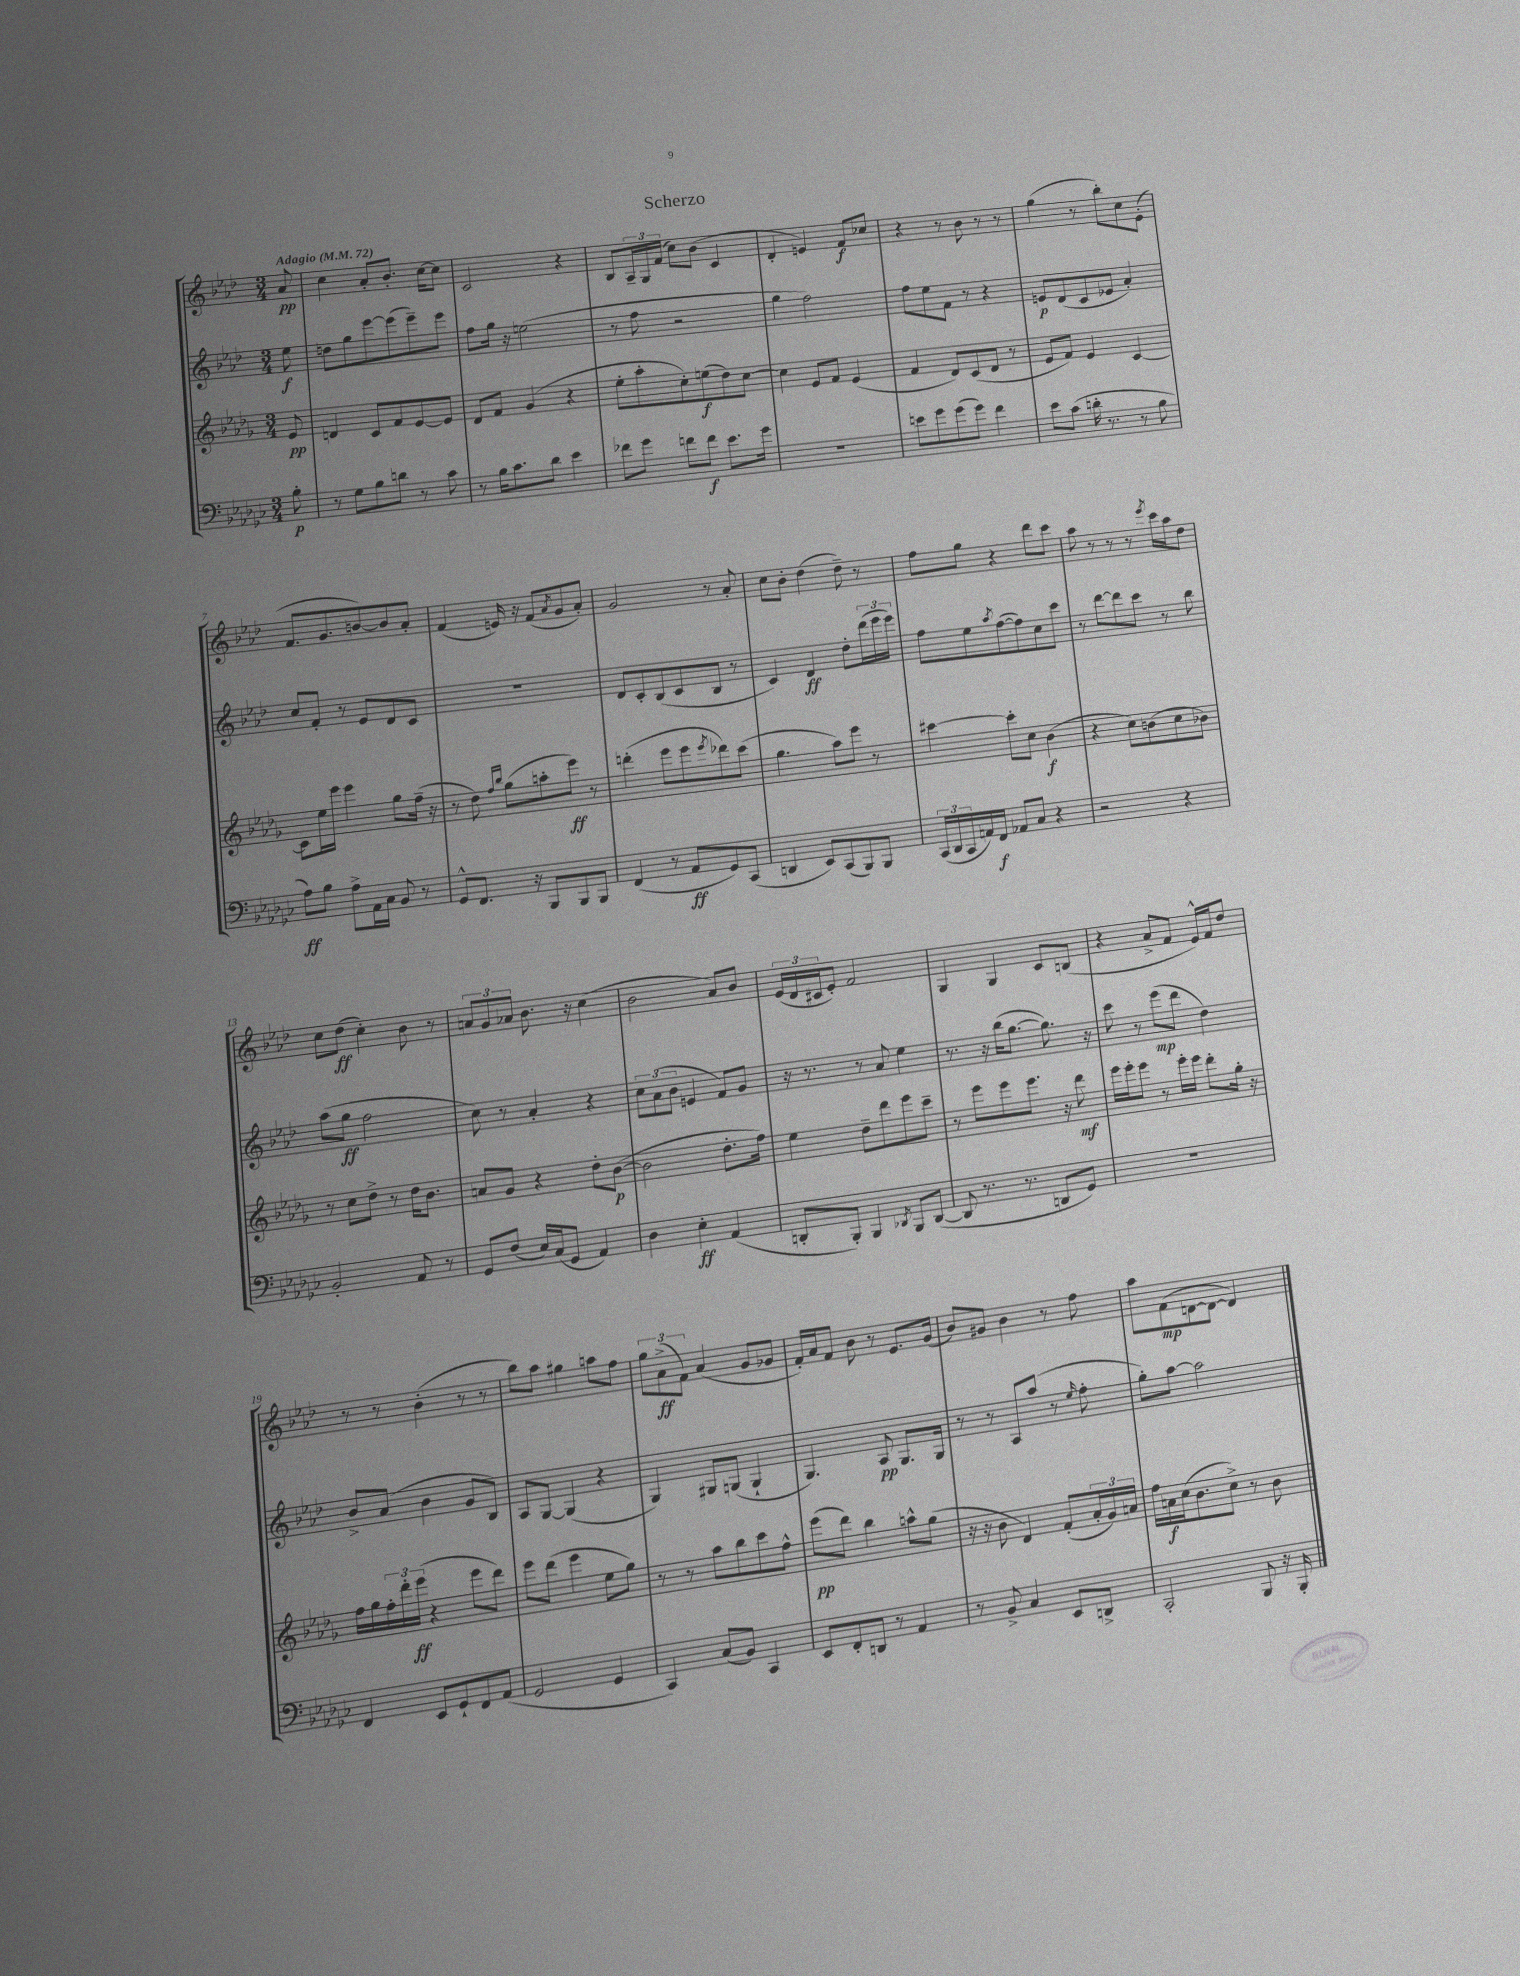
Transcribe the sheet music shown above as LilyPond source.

\header { title = "Scherzo" }
<<
\new StaffGroup <<
\new Staff = "s0" {
    \clef treble \key aes \major \numericTimeSignature \time 3/4 \partial 8 \tempo "Adagio" 4 = 72
    aes'8\pp |
    c''4 aes'8-. bes'8.-. c''16~ c''8 |
    c'2 r4 |
    bes8 \tuplet 3/2 { aes16-- g16 f'16( } c''8) bes'8( c'4 |
    des'4-. e'4) f'8\f ces''8 |
    r4 r8 bes'8 r8 r8 |
    g''4( r8 bes''8-.) c''8 ees'8-.( |
    f'8. g'8. b'8~) b'8 aes'8-. |
    f'4( e'16) r16 f'8( \acciaccatura { aes'8 } g'8 aes'8-.) |
    g'2 r8 aes'8-. |
    c''8 bes'8-. des''4( des''8--) r8 |
    f''8 g''8 r4 des'''8 c'''8 |
    aes''8 r8 r8 r8 \acciaccatura { ees'''8 } c'''16 aes''16 des''8 |
    c''8 des''8\ff( c''4-.) bes'8 r8 |
    \tuplet 3/2 { a'8 g'8 aes'8 } bes'8. r16 c''4( |
    bes'2 aes'8) bes'8 |
    \tuplet 3/2 { ees'16( des'16 cis'16 } ees'8-.) f'2 |
    g4 g4 c'8 b8( |
    r4 aes'8-> f'8 ees'16-^) f'16 des''8 |
    r8 r8 bes'4-.( r8 r8 |
    bes''8) aes''8 gis''4 a''8 f''8 |
    \tuplet 3/2 { g''8 aes'8->\ff( f'8) } aes'4( g'8 ges'8 |
    f'16-.) aes'16 f'8 bes'8 r8 ees'8. g'16( |
    bes'8) gis'8 bes'4 r8 f''8 |
    aes''8 f'8\mp( d'8~ d'8~ d'4) \bar "|." |
}
\new Staff = "s1" {
    \clef treble \key aes \major \numericTimeSignature \time 3/4 \partial 8
    ees''8\f |
    d''8 g''8 ees'''8~ ees'''8( ees'''8--) ees'''8 |
    f''8 g''16 r16 e''2( |
    r8 f''8 r2 |
    g''4 f''2) |
    f''8 ees''8 f'8 r8 r4 |
    e'8\p des'8( c'8 ees'8 aes'4-.) |
    c''8 f'8-. r8 ees'8 des'8 c'8 |
    R2. |
    des'8 c'8-. bes8( c'8 bes8 r8 |
    c'4) des'4\ff des''8-. \tuplet 3/2 { des'''16( ees'''16 ees'''16) } |
    f''8 ees''8 \acciaccatura { aes''8 } f''8~( f''8) c''8 c'''8 |
    r8 des'''8~ des'''8 c'''8 r8 bes''8 |
    aes''8( g''8\ff f''2 |
    c''8) r8 aes'4-. r4 |
    \tuplet 3/2 { c''8 aes'8( bes'8 } e'4 f'8) g'8 |
    r16 r8. r8 aes'8 ees''4 |
    r8. r16 bes''16( g''8.~ g''8.) r16 |
    c'''8 r8 ees'''8\mp( des'''8 des''4) |
    bes'8-> aes'8( bes'4 g'8 bes8) |
    aes8 g8~ g4( r4 |
    g4) gis8 g8( g4-! |
    g4.) aes8\pp g8. g16 |
    r8 r8 aes8 aes''8( r8 \grace { ees''16 } f''8-. |
    g''8-.) aes''8~ aes''2 \bar "|." |
}
\new Staff = "s2" {
    \clef treble \key des \major \numericTimeSignature \time 3/4 \partial 8
    ees'8\pp |
    d'4 c'8 f'8 ees'8~ ees'8 |
    des'8 f'8 ges'4( r4 |
    ees''8-. aes''8-. c''8-.) e''8\f( des''8) c''8~ |
    c''4 ees'8 f'8 ees'4( |
    f'4 des'8) c'8( des'8 r8 |
    ees'8 f'8) ees'4 c'4~ |
    c'8 ees''16 ees'''16 ees'''4 ges''8 f''16--( r16 |
    r8 des''8) \grace { f''16 bes''16 } ges''8( a''8-. ees'''8\ff) r8 |
    d'''4-.( ees'''8 ees'''8 \acciaccatura { ees'''8 } des'''8) c'''8( |
    ges''4. aes''8) ees'''8 r8 |
    cis'''4~ cis'''8-. c''8 bes'4\f( |
    r4 c''8) b'8( c''8 bes'8) |
    r8 c''8 des''8-> r8 des''16 bes'8. |
    a'8 ges'8 r4 des''8-. bes'8~\p( |
    bes'2 des''8.-. f''16) |
    ees''4 des''8-- des'''8 ees'''8 c'''8-- |
    r8 ees'''8 ees'''8 ees'''8. r16 des'''8\mf |
    ees'''16 ees'''16-. ees'''8 r8 ees'''16-. ees'''16 des'''8-. ges''16-. r16 |
    f''16 ges''16 \tuplet 3/2 { f''16-. des'''16-. ees'''16\ff( } r4 ees'''8 des'''8) |
    ees'''8 des'''8( ees'''4 ees''8 ges''8) |
    r8 r8 aes''8 bes''8 c'''8 f''8-^ |
    ees'''8\pp( des'''8) bes''4 a''8-^ ges''8( |
    r16 r16 bes'8 des'4) f'8-.( \tuplet 3/2 { aes'16-. ges'16) a'16 } |
    f''16 a'16\f c''16( bes'8. c''8->) r8 bes'8 \bar "|." |
}
\new Staff = "s3" {
    \clef bass \key ges \major \numericTimeSignature \time 3/4 \partial 8
    bes8-.\p |
    r8 ges8 bes8 d'8 r8 ces'8 |
    r8 bes16 ces'8. des'8 ees'4 |
    fes'8 ges'8 f'8 f'8\f ees'8. ges'16 |
    R2. |
    e'8 ges'8 ges'8( ges'8) f'4 |
    ees'8 ces'8( d'16-. r8. r8 bes8 |
    aes8\ff) bes8 aes8-> aes,16 ces16 bes,8 r8 |
    ges,8-^ f,8. r16 bes,,8 bes,,8 bes,,8 |
    f,4( r8 aes,8\ff ges,8) ces,8( |
    d,4 ees,8) ces,8( bes,,8) bes,,8 |
    \tuplet 3/2 { ces,16( des,16 ces,16 } a,16) f,16\f aes,8 ces8 r4 |
    r2 r4 |
    bes,2-. aes,8 r8 |
    ges,8 f8( ees16) ces16( ges,8 aes,4) |
    des4 ees4-.\ff aes,4( |
    d,8-. bes,,8-.) bes,,4 \acciaccatura { des,8 } bes,,8 des,8~( |
    des,8 r8. r8. d,8 ges,8) |
    R2. |
    f,4 ees,8 ges,8-! f,8 aes,8( |
    ges,2 ges,4 |
    ces,4) ces8( bes,8) ces,4 |
    ees,8 f,8-. d,8 r8 aes,4 |
    r8 bes,8-> ces4 ees,8 d,8-> |
    ces,2-. bes,,8 r16 bes,,16-. \bar "|." |
}
>>
>>
